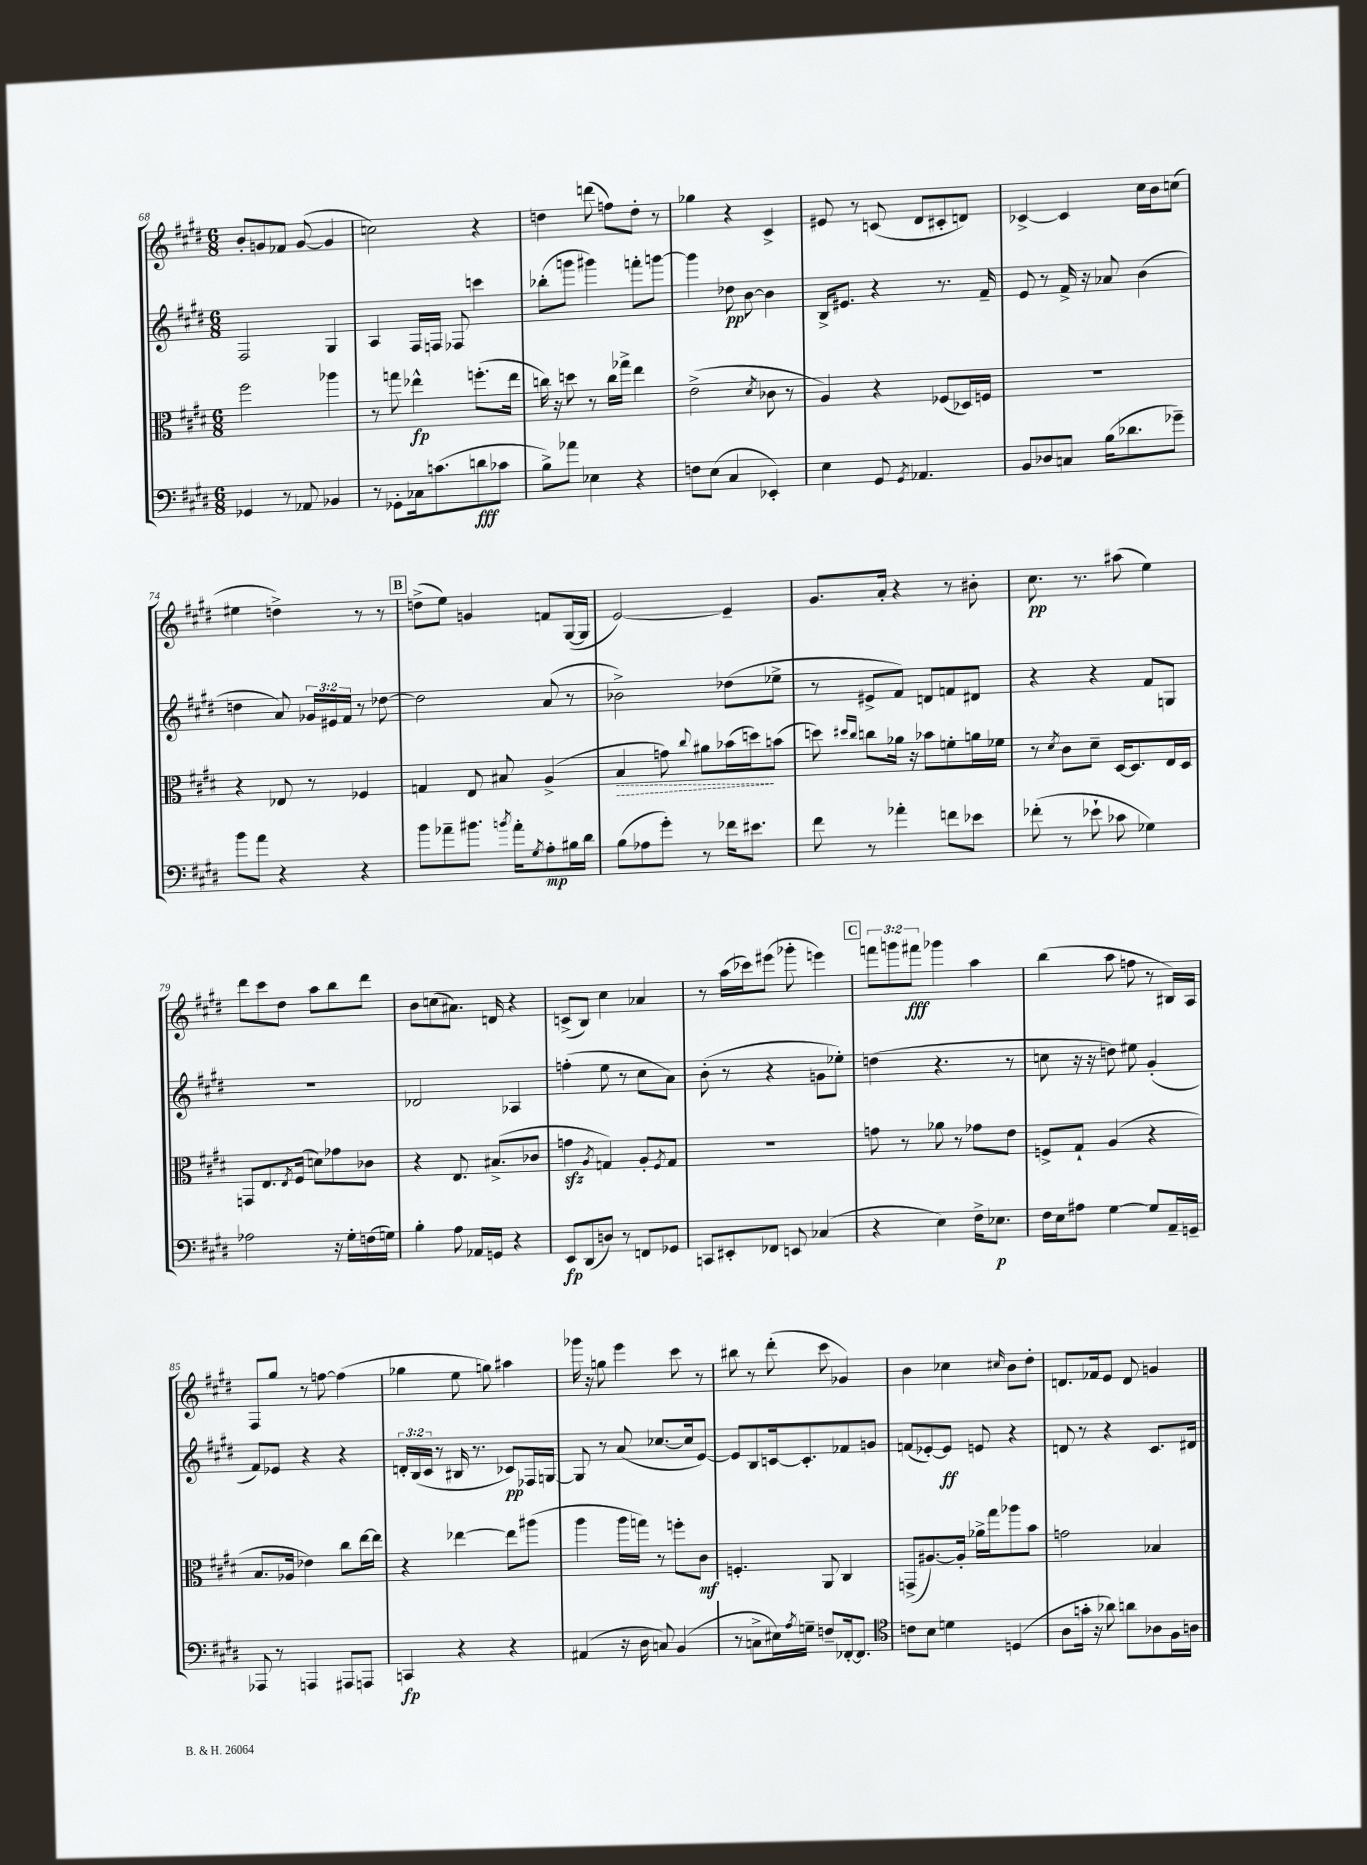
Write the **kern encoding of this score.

**kern	**kern	**kern	**kern
*staff4	*staff3	*staff2	*staff1
*clefF4	*clefC3	*clefG2	*clefG2
*k[f#c#g#d#]	*k[f#c#g#d#]	*k[f#c#g#d#]	*k[f#c#g#d#]
*M6/8	*M6/8	*M6/8	*M6/8
4GG-	2ff#	2F#	8b'
.	.	.	8g
8r	.	.	8f-
8AA-	.	.	([8g
4BB-	4aa-	4G#	4g]
=	=	=	=
8r	8r	4A	2cc)
8GG-'	8gg	.	.
16C-	4ee-^^	16F#	.
(8.c	.	16F	.
.	.	8F-	.
8d	(8.ff'	4ccc	4r
8c-	.	.	.
.	16ee-	.	.
=	=	=	=
8B^)	16cc)	(8bb-'	4dd
.	16r	.	.
8a-	8dd	8ggg	.
4E-	8r	4ggg#)	(8ddd
.	16cc	.	8ff)
.	16gg-^	.	.
4r	4ee	8fff'	8dd'
.	.	[8ggg	8r
=	=	=	=
8F	(2e^	4ggg]	4gg-
(8E	.	.	.
4C#	.	8dd-	4r
.	.	[8b	.
.	8qd#	.	.
4EE-')	8c-	4b]	4c#^
.	8r	.	.
=	=	=	=
4E	4A)	16B^	8e#
.	.	8.e#	.
.	.	.	8r
8GG#	4r	4r	(8c
8qGG#	.	.	.
4.AA-	.	.	8d#
.	(8F-	8.r	8c#'
.	16D-)	.	8d)
.	16F	16f#~	.
=	=	=	=
8BB	2.r	8e	[4c-^
8D-	.	8r	.
8C	.	16f#^	4c-]
.	.	16r	.
(16B	.	8a-	.
8.d-	.	.	.
.	.	(4b	16cc#
.	.	.	16b
8g-~)	.	.	(8cc
=	=	=	=
8b	4r	4dd	4ee#
8a	.	.	.
4r	8E-	8a)	4dd^)
.	8r	24g-	.
.	.	24e#	.
.	.	24f#	.
4r	4F-	8r	8r
.	.	[8dd-	8r
=	=	=	=
8b	4G	2dd-]	(8dd^
8a-~	.	.	8ee)
8.b#	8E	.	4g
.	8B#	.	.
8qb	.	.	.
16a-'	.	.	.
8qG#	.	.	.
8A'	(4A^	(8a	8f
16B#	.	8r	([16G#
16d#	.	.	16G#]
=	=	=	=
(8B	4B	2b-^)	[2e)
8A-	.	.	.
8g#')	8g)	.	.
.	8qqcc#	.	.
8r	8a#	.	.
16f-	(16b-	(8dd-	4e~]
8.e#	16dd)	.	.
.	(8b	8ee-^	.
=	=	=	=
8f#	8dd)	8r	8.g#
.	16qqdd#	.	.
.	16qqcc#	.	.
8r	8cc	8e#^	.
.	.	.	16a'
4a-'	16a-	8f#)	4r
.	16r	.	.
.	8b-	8d	.
8f	8f'	8f	8r
8e-	16a	8d#	8b#'
.	16f-	.	.
=	=	=	=
(8f-'	8r	4r	8.cc#
.	8qd#	.	.
8r	8c#	.	.
.	.	.	8.r
8e-`	8d#~	4r	.
8c-	[16D#	.	(8aa#
.	8.D#]	.	.
4G-)	.	8f#	4ee)
.	16E	8G	.
.	16D#	.	.
=	=	=	=
2A-	8GG	2.r	8ddd#
.	8.E	.	8ccc#
.	.	.	8dd#
.	8qE	.	.
.	(16F#	.	.
.	8d)	.	8aa
16r	8g-	.	8bb
16G#'	.	.	.
(16F	8c-	.	8ddd#
16G)	.	.	.
=	=	=	=
4B'	4r	2d-	8b
.	.	.	(8cc
8A	8.E	.	8.a#)
16AA-	.	.	.
16GG	(8.B#^	.	16d
4r	.	4A-	4r
.	8c-	.	.
=	=	=	=
8EE	4g	(4ff'	(8c^
(8DD#	.	.	8B)
.	8qA	.	.
8D)	4G)	8ee	4cc#
8r	.	8r	.
8FF	8A'	8cc#	4a-
.	8qF#	.	.
8GG-	8G	8a)	.
=	=	=	=
8CC	2.r	(8b'	8r
8EE#'	.	8r	(16aa
.	.	.	16ccc-)
8FF-	.	4r	(8eee#
8EE	.	.	8ggg-'
(4C-	.	8g	4eee)
.	.	8ee-')	.
=	=	=	=
4r	8g	(4dd	12fff
.	.	.	12ggg
.	8r	.	.
.	.	.	12fff#
4E)	8a-	4.r	4ggg-
.	8r	.	.
16F#^	8g-	.	4aa
8.E-	.	.	.
.	8e	8r	.
=	=	=	=
16F#	8F^	8cc	(4bb
16E	.	.	.
8A#	8G#`	16r	.
.	.	16r	.
[4G#	(4A	8dd)	8aa
.	.	8ee#	8ff
8G#]	4r	(4g#'	8r
16AA~	.	.	16B#)
16GG~	.	.	16A
=	=	=	=
8AAA-	8.B	8f#)	8F#
8r	.	8e-	8gg#
.	16A-	.	.
4AAA	4e-)	4r	8r
.	.	.	[8ff
8AAA#	8cc#	4r	(4ff]
8AAA	[16ee	.	.
.	16ee]	.	.
=	=	=	=
4CC	4r	24d'	4gg-
.	.	(24B	.
.	.	24c#	.
.	.	8r	.
4r	[4ee-	16B#	8ee
.	.	8.r	.
.	.	.	8gg)
4r	8ee-]	8c-)	4aa#
.	(8aa#	16F-	.
.	.	[16G	.
=	=	=	=
(4AA#	4aa	8G]	16ggg-
.	.	.	16r
.	.	8r	8gg
16r	16aa	(8a	4eee
16D#	16gg)	.	.
8C)	8r	[8.cc-	.
(4BB	8ff'	.	8ccc#
.	.	16cc-]	.
.	8c#	[8e)	8r
=	=	=	=
8r	4.F'	8e]	8bb#
8C^	.	8B	8r
16E#)	.	[16c	(8ddd#'
8qA	.	.	.
16G~	.	8.c']	.
8F~	8AA	.	8ccc#
[16FF-'	4C#	8f-	4g-)
8.FF-]	.	.	.
.	.	8g	.
=	=	=	=
*clefC4	*	*	*
8c	(8GG^	(8f	4b
8B	[8.A#)	[8e-')	.
4d	.	8e-]	4cc-
.	16A#']	.	.
.	16a-^	8e	.
.	16gg#	.	.
.	.	.	16qqcc#
(4D	8aa-	4r	8b
.	8b	.	8dd#'
=	=	=	=
8A	2g	8d	8.d
16g'	.	8r	.
16r	.	.	16f-
8a-)	.	4r	8e
8a	.	.	8d
8A-	4B-	8.c#	4g
16F#	.	.	.
16A	.	16d#	.
==	==	==	==
*-	*-	*-	*-
